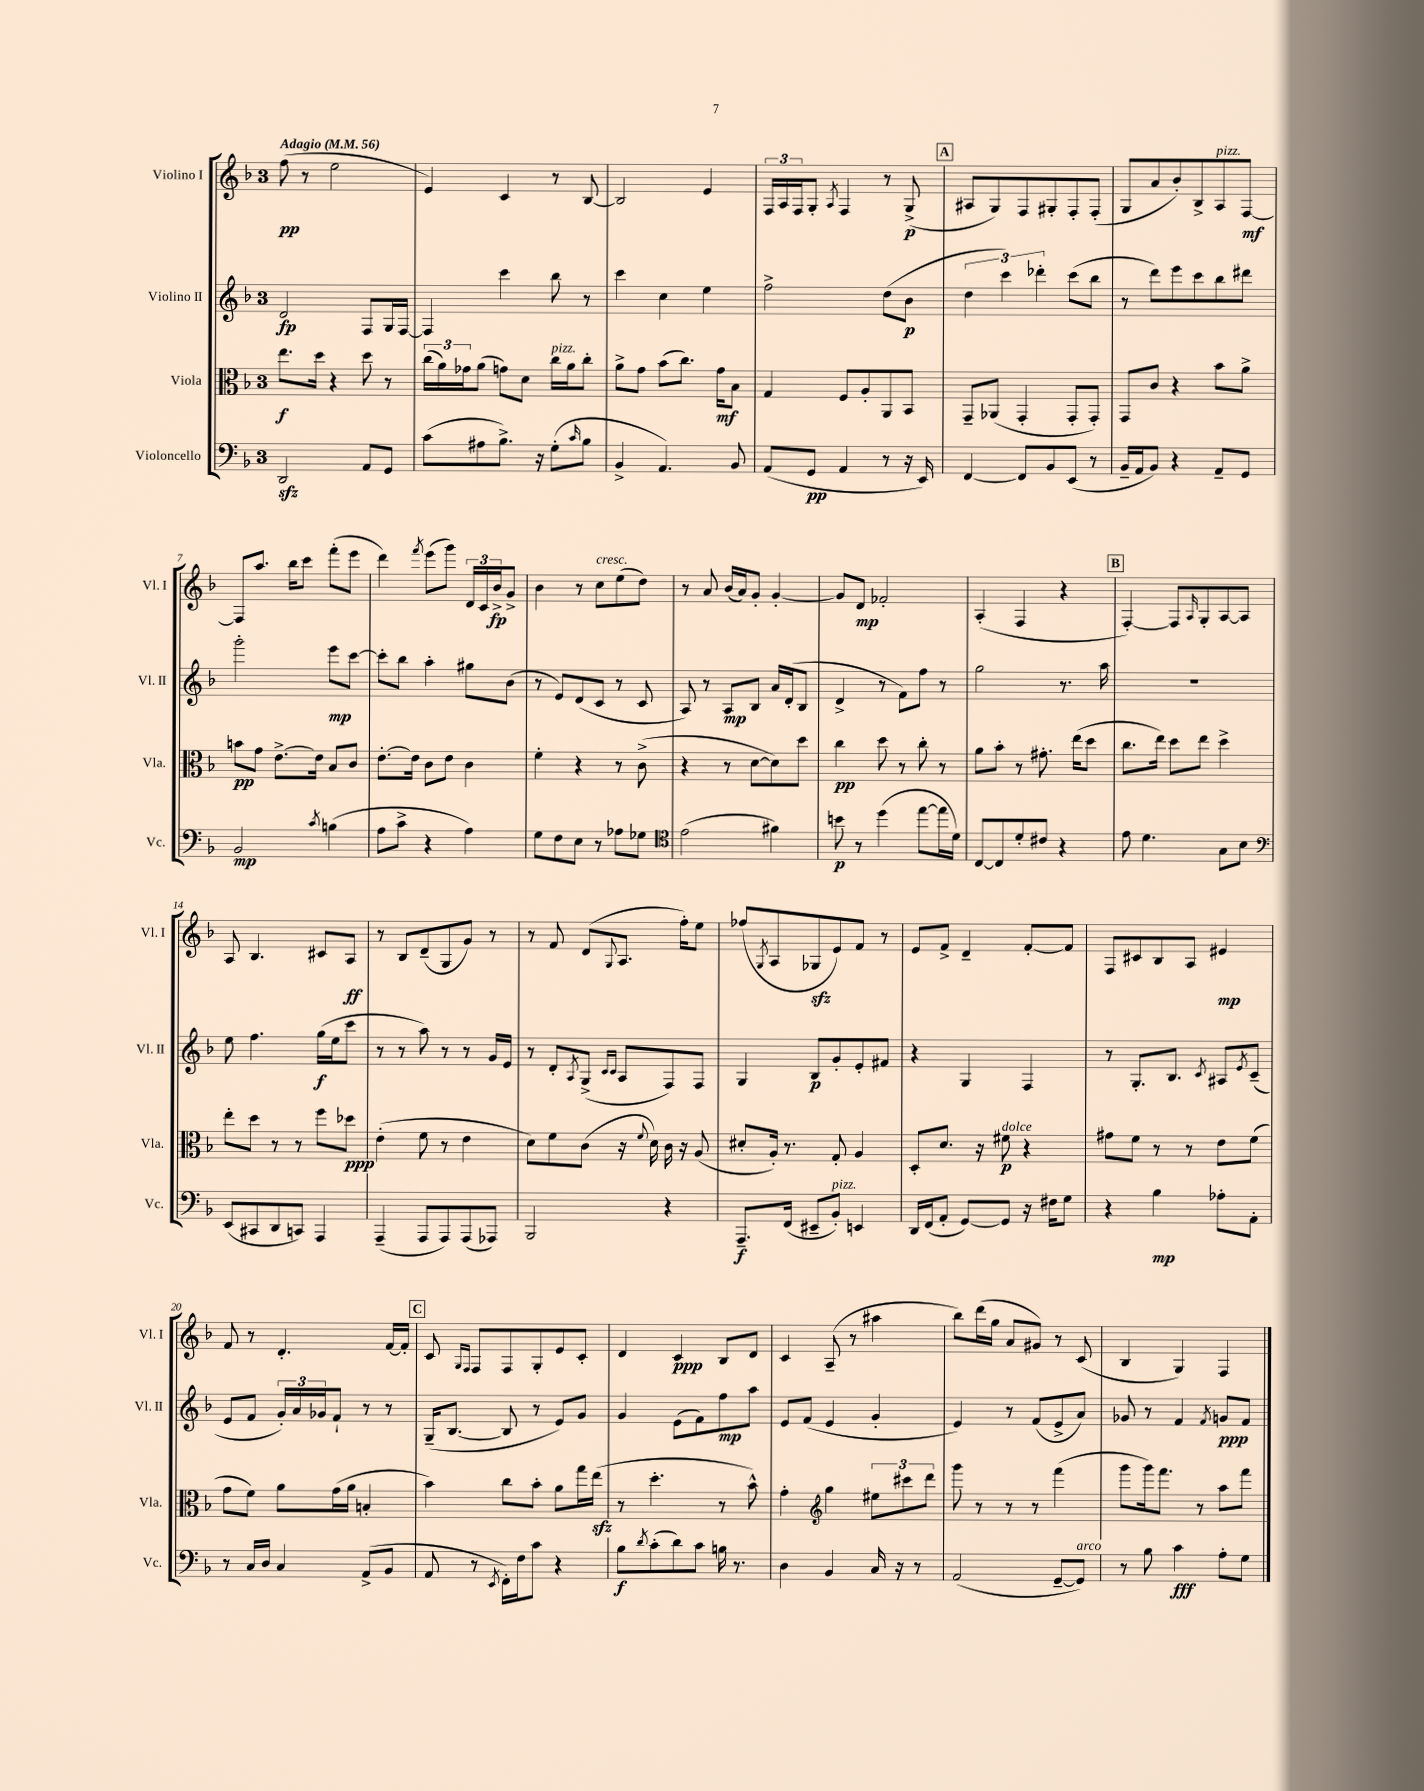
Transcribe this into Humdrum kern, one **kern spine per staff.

**kern	**kern	**kern	**kern
*staff4	*staff3	*staff2	*staff1
*clefF4	*clefC3	*clefG2	*clefG2
*k[b-]	*k[b-]	*k[b-]	*k[b-]
*M3/4	*M3/4	*M3/4	*M3/4
*MM56	*MM56	*MM56	*MM56
2DD	8.ee	2d	(8ff
.	.	.	8r
.	16dd	.	.
.	4r	.	2ee
8AA	8dd	8F	.
8GG	8r	16G	.
.	.	[16F	.
=	=	=	=
(8c	(24cc	4F]	4e)
.	24a)	.	.
.	24g-	.	.
8A#	(8a	.	.
8.B-^)	8g)	4ccc	4c
.	8d	.	.
16r	.	.	.
(8G'	16cc	8bb-	8r
.	16a	.	.
16qqc	.	.	.
8B-	8cc'	8r	[8B-
=	=	=	=
4BB-^	8a^	4ccc	2B-]
.	8g	.	.
4.AA)	(8b-	4cc	.
.	8.cc)	.	.
.	.	4ee	4e
.	16g	.	.
8BB-	8B-	.	.
=	=	=	=
(8AA	4G	2ff^	24F
.	.	.	24A
.	.	.	24F
8GG	.	.	8G'
.	.	.	8qA
4AA	8F	.	4F
.	8A'	.	.
8r	8AA	(8dd	8r
16r	8BB-	8b-	(8G^
16EE)	.	.	.
=	=	=	=
[4FF	8GG~	6dd	8A#
.	(8AA-	.	8G)
.	.	6ccc)	.
8FF]	4GG'	.	8F
.	.	6ddd-'	.
8BB-	.	.	8G#'
(8EE	8GG'	(8ccc	8F'
8r	8GG')	8bb-	(8F'
=	=	=	=
16BB-~	8GG	8r	8G
16AA	.	.	.
8BB-)	8c	8ddd)	8a
4r	4r	8eee	8b-')
.	.	8ccc	8B-^
8AA~	8b-	8bb-	8A
8GG	8a^	8ddd#	[8F
=	=	=	=
2BB-	8b	2ggg'	8F]
.	8g	.	8.aa
.	[8.e^	.	.
.	.	.	16bb-
.	.	.	8ccc
.	16e]	.	.
8qc	.	.	.
(4B	8B-	8eee	(8fff'
.	8c	[8ccc	8eee
=	=	=	=
8A	[8.e'	8ccc']	4ddd)
8c^	.	8bb-	.
.	16e]	.	.
.	.	.	8qfff
4r	8c	4aa'	(8eee
.	8e	.	8ggg)
4A)	4c	8gg#	24d
.	.	.	24c
.	.	.	24b-^
.	.	(8b-	8g^
=	=	=	=
8G	4f'	8r	4b-
8F	.	8e)	.
8E	4r	(8d	8r
8r	.	8c	8cc
8A-	8r	8r	(8ee
8G-	(8c^	8c	8dd)
=	=	=	=
*clefC4	*	*	*
(2e	4r	8A)	8r
.	.	8r	8a
.	8r	8A	(16b-
.	.	.	16a)
.	[8d	8B-	8g'
4f#)	8d])	16a	[4g'
.	.	(16d'	.
.	8dd	8B-	.
=	=	=	=
8b	4cc	4d^	8g]
8r	.	.	8d
(4dd	8dd	8r	2f-'
.	8r	8f)	.
[8ee	8cc'	8ff	.
16ee]	8r	8r	.
16d)	.	.	.
=	=	=	=
[8C	8a	2gg	(4A'
8C]	8b-'	.	.
8d'	8r	.	4F
8c#	8.g#'	.	.
4r	.	8.r	4r
.	(16ee	.	.
.	8dd	.	.
.	.	16aa	.
=	=	=	=
8e	8.cc	2.r	[4F')
4.d	.	.	.
.	16ee)	.	.
.	8dd	.	8F]
.	.	.	16qqA
.	8ee	.	8G'
8G	4dd^	.	[8A
8B-	.	.	8A]
=	=	=	=
*clefF4	*	*	*
(8EE	8ee'	8ee	8A
8CC#	8dd	4.ff	4.B-
8DD	8r	.	.
8CC)	8r	.	.
4AAA	8ff	(16gg	8c#
.	.	16ee	.
.	8dd-	8ccc	8A
=	=	=	=
(4AAA~	(4e'	8r	8r
.	.	8r	8B-
8AAA	8f	8aa)	(8d~
8AAA)	8r	8r	8G
(8AAA	4e	8r	8g)
8AAA-)	.	16g	8r
.	.	16e	.
=	=	=	=
2BBB-	8d)	8r	8r
.	8f	8d'	8f
.	.	8qA	.
.	(8c	(8G^	(8d
.	.	16qqc	.
.	.	16qqc	8qqG
.	16r	8A	8.A
.	8qqf	.	.
.	16d)	.	.
4r	16c	8F)	.
.	16r	.	16ff')
.	(8A	8F	8ee
=	=	=	=
8.AAA~	8d#'	4G	(8ff-
.	.	.	8qG
.	16A')	.	8A
(16FF	8.r	.	.
8EE#~	.	8B-	8G-
8BB-')	8G'	8g'	8e)
4EE	4A	8e'	8f
.	.	8f#	8r
=	=	=	=
16DD	8D'	4r	8e
(16FF	.	.	.
8AA'	8.d	.	8f^
[8GG)	.	4G	4d~
.	16r	.	.
8GG]	8f#	.	.
16r	4r	4F	[8f'
16F#	.	.	.
8G	.	.	8f]
=	=	=	=
4r	8g#	8r	8F
.	8f	8.G'	8c#
4B-	8r	.	8B-
.	.	8.B-	.
.	8r	.	8A
.	.	8qc	.
8A-'	8e	8A#	4e#
.	.	8qe	.
8AA'	(8f	(8c~	.
=	=	=	=
8r	8g	8e	8f
16C	8f)	8f	8r
16D	.	.	.
4C	8a	24g')	4.d'
.	.	24a	.
.	.	24g-	.
.	(16g	8f`	.
.	16a	.	.
(8AA^	4B'	8r	.
8BB-	.	8r	[16f
.	.	.	16f']
=	=	=	=
8AA	4b-)	(16G~	8c
.	.	[8.B-	.
.	.	.	16qqG
.	.	.	16qqF
8r	.	.	8F
8qEE	.	.	.
16FF')	8cc	8B-]	8F
16F	.	.	.
8c	8b-'	8r	8G'
4r	8a	8e)	8e
.	16gg	8g	8c'
.	(16ee	.	.
=	=	=	=
8B-	8r	4g	4d
8qd	.	.	.
(8c'	4.dd'	.	.
8d)	.	(8e	4c
8c	.	8f)	.
16B	8r	8ff	8B-
8.r	.	.	.
.	8b-^^)	8aa	8d
=	=	=	=
4D	4g'	8e	4c
.	.	(8f	.
*	*clefG2	*	*
4BB-	4gg	4e	(8A~
.	.	.	8r
16C	12ee#	4g'	4aa#
16r	.	.	.
.	12ccc#	.	.
8r	.	.	.
.	12ddd	.	.
=	=	=	=
(2AA	8ggg	4e)	8bb-)
.	8r	.	(16ddd
.	.	.	16gg
.	8r	8r	8a
.	8r	(8f	8g#)
[8GG~	(4fff	8e^	8r
8GG])	.	8a)	(8c
=	=	=	=
8r	8ggg	8g-	4B-
8B-	16ggg)	8r	.
.	8.fff	.	.
4c	.	4f	4G)
.	8r	.	.
.	.	8qf	.
8A'	8aa	8g	4F
8G	8fff	8f	.
==	==	==	==
*-	*-	*-	*-
